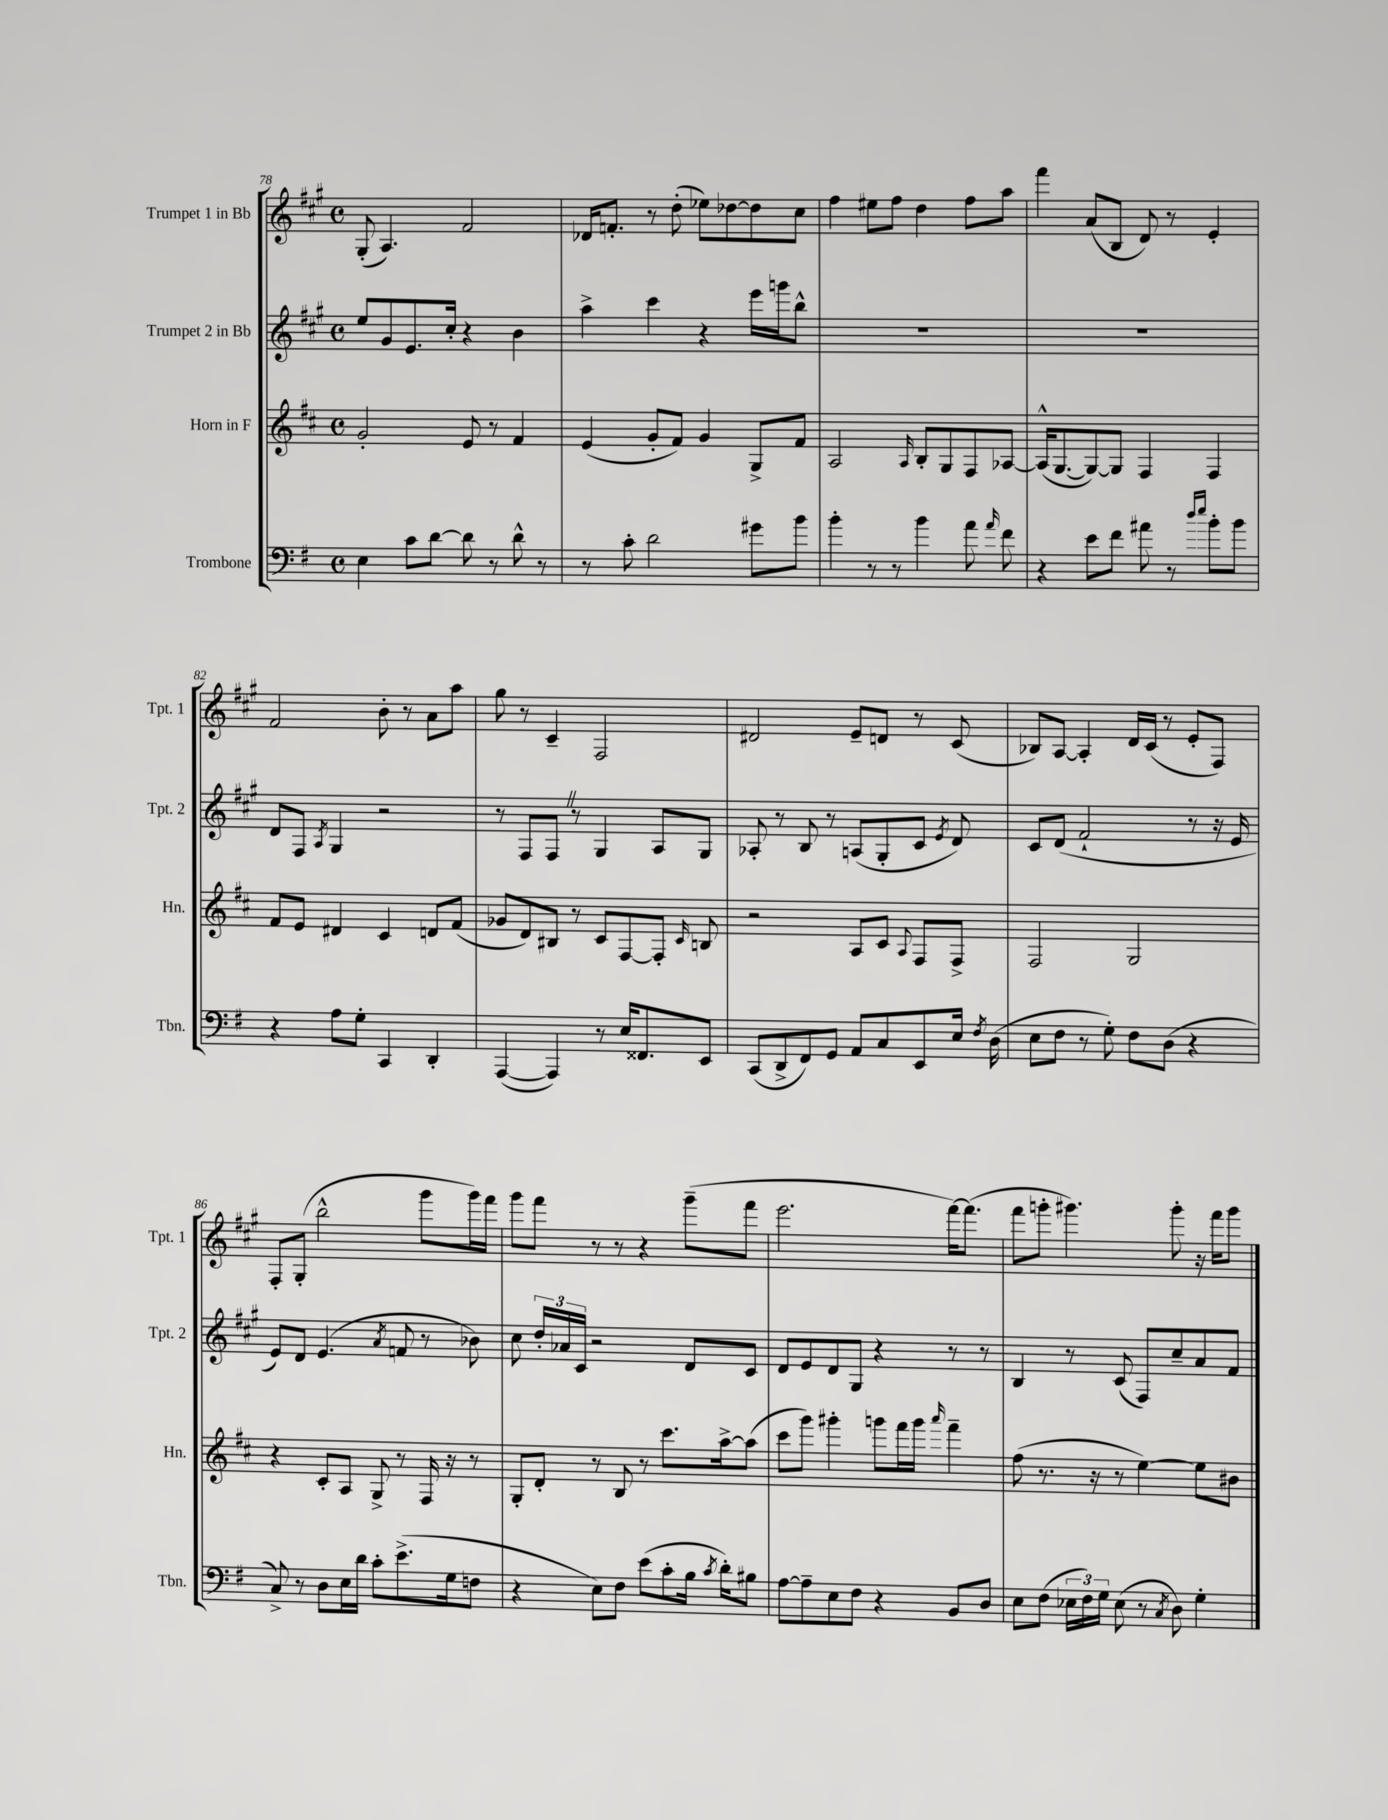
<<
\new StaffGroup <<
\new Staff = "s0" \with { instrumentName = "Trumpet 1 in Bb" shortInstrumentName = "Tpt. 1" } {
    \clef treble \key a \major \defaultTimeSignature \time 4/4
    \autoBeamOff gis8-.( a4.) fis'2 |
    des'16[ f'8.]-. r8 d''8-.( ees''8[) des''8~ des''8 cis''8] |
    fis''4 eis''8[ fis''8] d''4 fis''8[ a''8] |
    fis'''4 a'8[( b8] d'8) r8 e'4-. |
    fis'2 b'8-. r8 a'8[ a''8] |
    gis''8 r8 cis'4-- fis2 |
    dis'2 e'8[-- d'8] r8 cis'8( |
    bes8[) a8]~ a4-. d'16[ cis'16]( r8 e'8[-. fis8]) |
    fis8[-. gis8]-.( b''2-^ gis'''8[ gis'''16) fis'''16] |
    gis'''8[ fis'''8] r8 r8 r4 gis'''8[--( fis'''8] |
    e'''2. fis'''16[~) fis'''8.]( |
    fis'''8[ g'''8]-. gis'''4.) gis'''8-. r16 fis'''16[ gis'''8] \bar "|." |
}
\new Staff = "s1" \with { instrumentName = "Trumpet 2 in Bb" shortInstrumentName = "Tpt. 2" } {
    \clef treble \key a \major \defaultTimeSignature \time 4/4
    \autoBeamOff e''8[ gis'8 e'8. cis''16]-. r4 b'4 |
    a''4-> cis'''4 r4 e'''16[ g'''16 b''8]-^ |
    R1 |
    R1 |
    d'8[ fis8] \acciaccatura { a8 } gis4 r2 |
    r8 fis8[ fis8] \once \override BreathingSign.text = \markup { \musicglyph "scripts.caesura.straight" } \breathe r8 gis4 a8[ gis8] |
    aes8-. r8 b8 r8 a8[( gis8-. cis'8] \acciaccatura { e'8 } d'8) |
    cis'8[ d'8]( fis'2-! r8 r16 e'16 |
    e'8[) d'8] e'4.( \acciaccatura { a'8 } f'8 r8 bes'8) |
    cis''8 \tuplet 3/2 { d''16[-. aes'16 cis'16] } r2 d'8[ cis'8] |
    d'8[ e'8 d'8 gis8] r4 r8 r8 |
    b4 r8 cis'8( fis8[) cis''8-- a'8 fis'8] \bar "|." |
}
\new Staff = "s2" \with { instrumentName = "Horn in F" shortInstrumentName = "Hn." } {
    \clef treble \key d \major \defaultTimeSignature \time 4/4
    \autoBeamOff g'2-. e'8 r8 fis'4 |
    e'4( g'8[-. fis'8]) g'4 g8[-> fis'8] |
    a2 \grace { a16 } b8[-. g8 fis8 aes8]~ |
    aes16[-^( g8.~ g8~) g8] fis4 fis4 |
    fis'8[ e'8] dis'4 cis'4 d'8[ fis'8]( |
    ges'8[ d'8) bis8] r8 cis'8[ fis8~ fis8]-. \grace { cis'16 } b8 |
    r2 a8[ cis'8] \appoggiatura { a8 } fis8[ fis8]-> |
    fis2 g2 |
    r4 cis'8[-. a8] g8-> r8 fis16 r16 r8 |
    g8[-. d'8]-. r8 b8 r8 cis'''8.[ a''16~-> a''8]( |
    cis'''8[ g'''8]) gis'''4-. g'''8[ fis'''16 g'''16] \grace { a'''16 } fis'''4-- |
    fis''8( r8. r16 r8 e''4~) e''8[ bis'8] \bar "|." |
}
\new Staff = "s3" \with { instrumentName = "Trombone" shortInstrumentName = "Tbn." } {
    \clef bass \key g \major \defaultTimeSignature \time 4/4
    \autoBeamOff e4 c'8[ d'8]~ d'8 r8 d'8-^ r8 |
    r8 c'8-. d'2 gis'8[ b'8] |
    b'4-. r8 r8 b'4 a'8 \grace { a'16 } fis'8 |
    r4 e'8[ fis'8] ais'8 r8 \grace { d''16[ e''16] } b'8[-. b'8] |
    r4 a8[ g8]-. c,4 d,4-. |
    a,,4~( a,,4) r8 e16[ fisis,8. e,8] |
    c,8[( d,8-> fis,8) g,8] a,8[ c8 e,8 e16] \acciaccatura { fis8 } d16( |
    e8[ fis8] r8 g8-.) fis8[ d8]( r4 |
    c8->) r8 d8[ e16 d'16] c'8[-. e'8.->( g16 f8] |
    r4 e8[) fis8] e'8[( c'8-. b16] \acciaccatura { c'8 } d'16[-.) bis8] |
    a8[~ a8-- e8 fis8] r4 b,8[ d8] |
    e8[ fis8]( \tuplet 3/2 { ees16[ fis16) g16] } ees8( r8 \acciaccatura { c8 } d8) g4-. \bar "|." |
}
>>
>>
\layout { \context { \Score currentBarNumber = #78 } }
